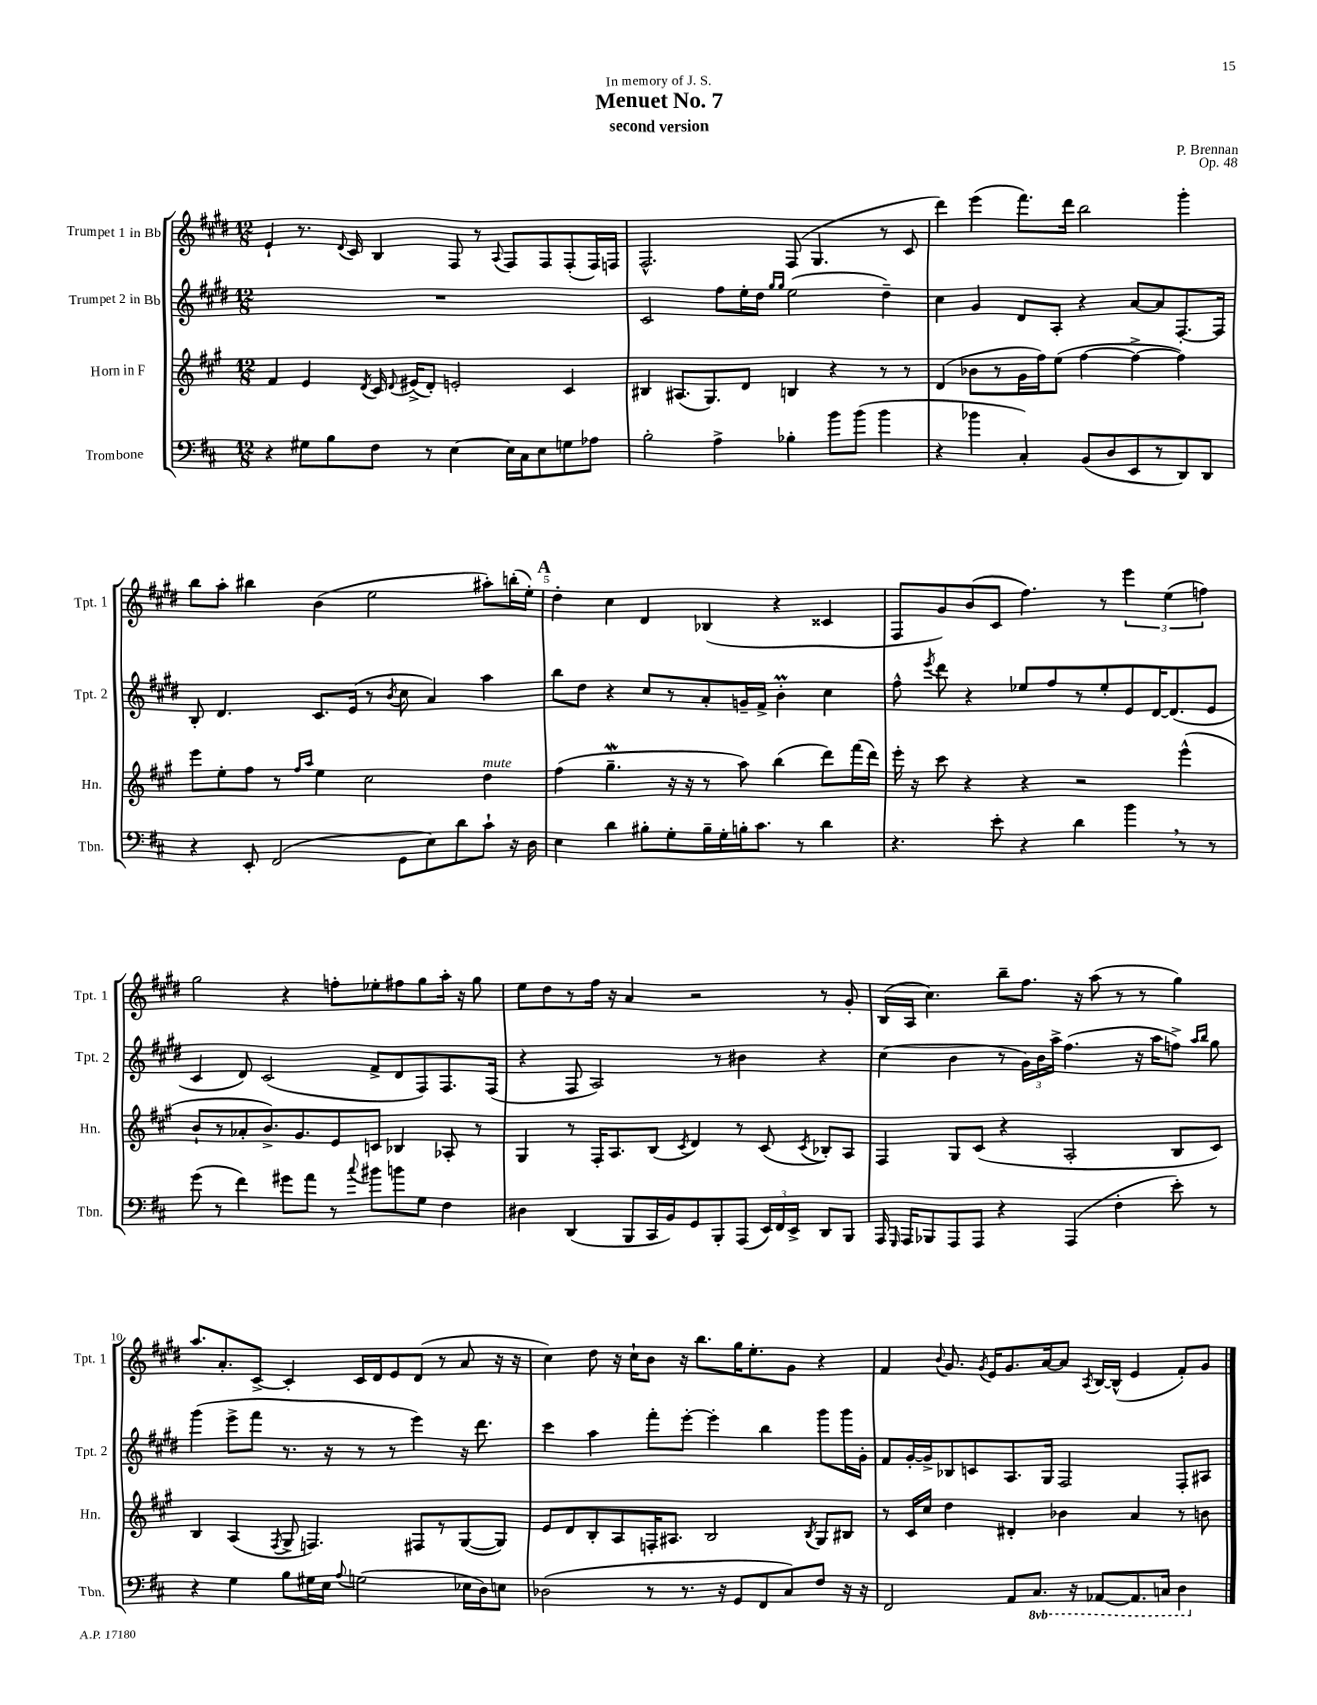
\header { title = "Menuet No. 7" composer = "P. Brennan" subtitle = "second version" dedication = "In memory of J. S." opus = "Op. 48" }
<<
\new StaffGroup <<
\new Staff = "s0" \with { instrumentName = "Trumpet 1 in Bb" shortInstrumentName = "Tpt. 1" } {
    \clef treble \key e \major \numericTimeSignature \time 12/8
    \autoBeamOff e'4-! r8. \appoggiatura { dis'8 } cis'16 b4 fis8 r8 \appoggiatura { a8 } fis8[ fis8 fis8-.( fis16) f16] |
    fis2.-^ fis8( gis4. r8 cis'8 |
    dis'''4) e'''4( fis'''8.[) dis'''16] b''2 gis'''4-. |
    b''8[ a''8]-. bis''4 b'4( e''2 ais''8[-.) b''16-.( e''16]-.) |
    \mark \markup { \bold "A" } dis''4-. cis''4 dis'4 bes4( r4 cisis'4 |
    fis8[ gis'8) b'8( cis'8] fis''4.) r8 \tuplet 3/2 { e'''4 e''4( f''4) } |
    gis''2 r4 f''8[-. ees''8-. fis''8 gis''8 a''16]-. r16 gis''8 |
    e''8[ dis''8 r8 fis''16] r16 a'4 r2 r8 gis'8-. |
    b16[( a16] cis''4.) b''8[-- fis''8.] r16 a''8( r8 r8 gis''4) |
    a''8.[ a'8.-. cis'8]~-> cis'4-. cis'16[ dis'16 e'8 dis'8]( r8 a'8 r16 r16 |
    cis''4) dis''8 r16 cis''16[-! b'8] r16 b''8.[ gis''16 e''8.-. gis'8] r4 |
    fis'4 \appoggiatura { b'8 } gis'8. \acciaccatura { gis'8 } e'16[ gis'8. a'16~ a'8] \acciaccatura { a8 } b16[~ b16]-^( e'4 fis'8[-.) gis'8] \bar "|." |
}
\new Staff = "s1" \with { instrumentName = "Trumpet 2 in Bb" shortInstrumentName = "Tpt. 2" } {
    \clef treble \key e \major \numericTimeSignature \time 12/8
    \autoBeamOff R1. |
    cis'2 fis''8[ e''16-. dis''16] \grace { gis''16[ gis''16] } e''2( dis''4--) |
    cis''4 gis'4 dis'8[ a8]-. r4 a'8[~ a'8 fis8.~-. fis16] |
    b8-. dis'4. cis'8.[ e'16]( r8 \acciaccatura { b'8 } cis''8 a'4) a''4 |
    \mark \markup { \bold "A" } b''8[ dis''8] r4 cis''8[ r8 a'8-. g'16-- fis'16]-> b'4-.\prall cis''4 |
    fis''8-^ \acciaccatura { e'''8 } dis'''8 r4 ees''8[ fis''8 r8 ees''8-. e'8 dis'16~ dis'8.( e'8] |
    cis'4 dis'8) cis'2( fis'8[-> dis'8 fis8) fis8. fis16]( |
    r4 fis8 a2) r8 bis'4 r4 |
    cis''4( b'4 r8 \tuplet 3/2 { gis'16[) b'16 a''16]-> } fis''4.( r16 a''16[ f''8]->) \grace { a''16[ b''16] } gis''8 |
    gis'''4( e'''8[-> fis'''8] r8. r16 r8 r8 e'''4) r16 dis'''8. |
    cis'''4 a''4 fis'''8[-. e'''8]~-. e'''4-. b''4 gis'''8[ gis'''16 gis'16]-. |
    fis'8[ gis'16~-. gis'16-> bes8 c'8 a8. gis16] fis2 fis8[-. ais8] \bar "|." |
}
\new Staff = "s2" \with { instrumentName = "Horn in F" shortInstrumentName = "Hn." } {
    \clef treble \key a \major \numericTimeSignature \time 12/8
    \autoBeamOff fis'4 e'4 \acciaccatura { d'8 } cis'16 \appoggiatura { d'8 } eis'16[->( d'8]-.) e'2-. cis'4 |
    bis4 ais8.[( gis8.) d'8] b4 r4 r8 r8 |
    d'4( bes'8[ r8 gis'16 fis''16) e''8]( fis''4~ fis''4~-> fis''4) |
    e'''8[ e''8-. fis''8] r8 \grace { fis''16[ a''16] } e''4 cis''2 d''4^\markup { \italic "mute" } |
    \mark \markup { \bold "A" } fis''4( gis''4.--\mordent r16 r16 r8 a''8) b''4( d'''8[) fis'''16( d'''16]) |
    e'''16-. r16 cis'''8 r4 r4 r2 e'''4-^( |
    b'8[-! r8 aes'8-. b'8.->) gis'8. e'8 c'8] bes4 aes8-. r8 |
    gis4 r8 fis16[-. a8. b8]( \acciaccatura { cis'8 } d'4) r8 cis'8( \acciaccatura { cis'8 } bes8[-.) a8] |
    fis4 gis8[ cis'8]( r4 a2-. b8[ cis'8]) |
    b4 a4( \acciaccatura { fis8 } gis8-> f4.) fis8[ r8 gis8~( gis8]) |
    e'8[ d'8 b8-. a8 f16-. ais8.] b2 \acciaccatura { b8 } gis8[ bis8] |
    r8 cis'16[ cis''16] d''4 dis'4-. bes'4 a'4 r8 b'8 \bar "|." |
}
\new Staff = "s3" \with { instrumentName = "Trombone" shortInstrumentName = "Tbn." } {
    \clef bass \key d \major \numericTimeSignature \time 12/8 \set Staff.ottavationMarkups = #ottavation-simple-ordinals
    \autoBeamOff r4 gis8[ b8 fis8] r8 e4~ e16[ cis16 e8 g8 aes8] |
    b2-. a4-> bes4-. b'8[ b'8]( b'4 |
    r4 bes'4 cis4-.) b,8[( d8 e,8 r8 d,8) d,8] |
    r4 e,8-. fis,2( g,8[ e8) d'8 cis'8]-! r16 d16 |
    \mark \markup { \bold "A" } e4 d'4 bis8[-. g8-. bis16-- g16-. b16-. cis'8.] r8 d'4 |
    r4. e'8-. r4 d'4 b'4 \breathe r8 r8 |
    g'8( r8 fis'4) gis'8[ a'8] r8 \appoggiatura { cis''8 } bis'8[ b'8 g8] fis4 |
    dis4 d,4( b,,8[ cis,16 b,16) g,8 b,,8-. a,,8]( \tuplet 3/2 { e,16[) fis,16 e,16]-> } d,8[ b,,8] |
    a,,16 \grace { g,,16 } a,,16[ bes,,8 a,,8 a,,8] r4 a,,4( fis4-. e'8-.) r8 |
    r4 g4 b8[ gis16 e16] \appoggiatura { a8 } g2( ees16[ d16) e8] |
    des2( r8 r8. r16 g,8[ fis,8 cis8) fis8] r16 r16 |
    fis,2 a,8[ \ottava #-1 cis,8.] r16 aes,,8[~ aes,,8. c,16] d,4 \ottava #0 \bar "|." |
}
>>
>>
\layout { \context { \Score \override BarNumber.break-visibility = ##(#f #t #t) barNumberVisibility = #(every-nth-bar-number-visible 5) } }
